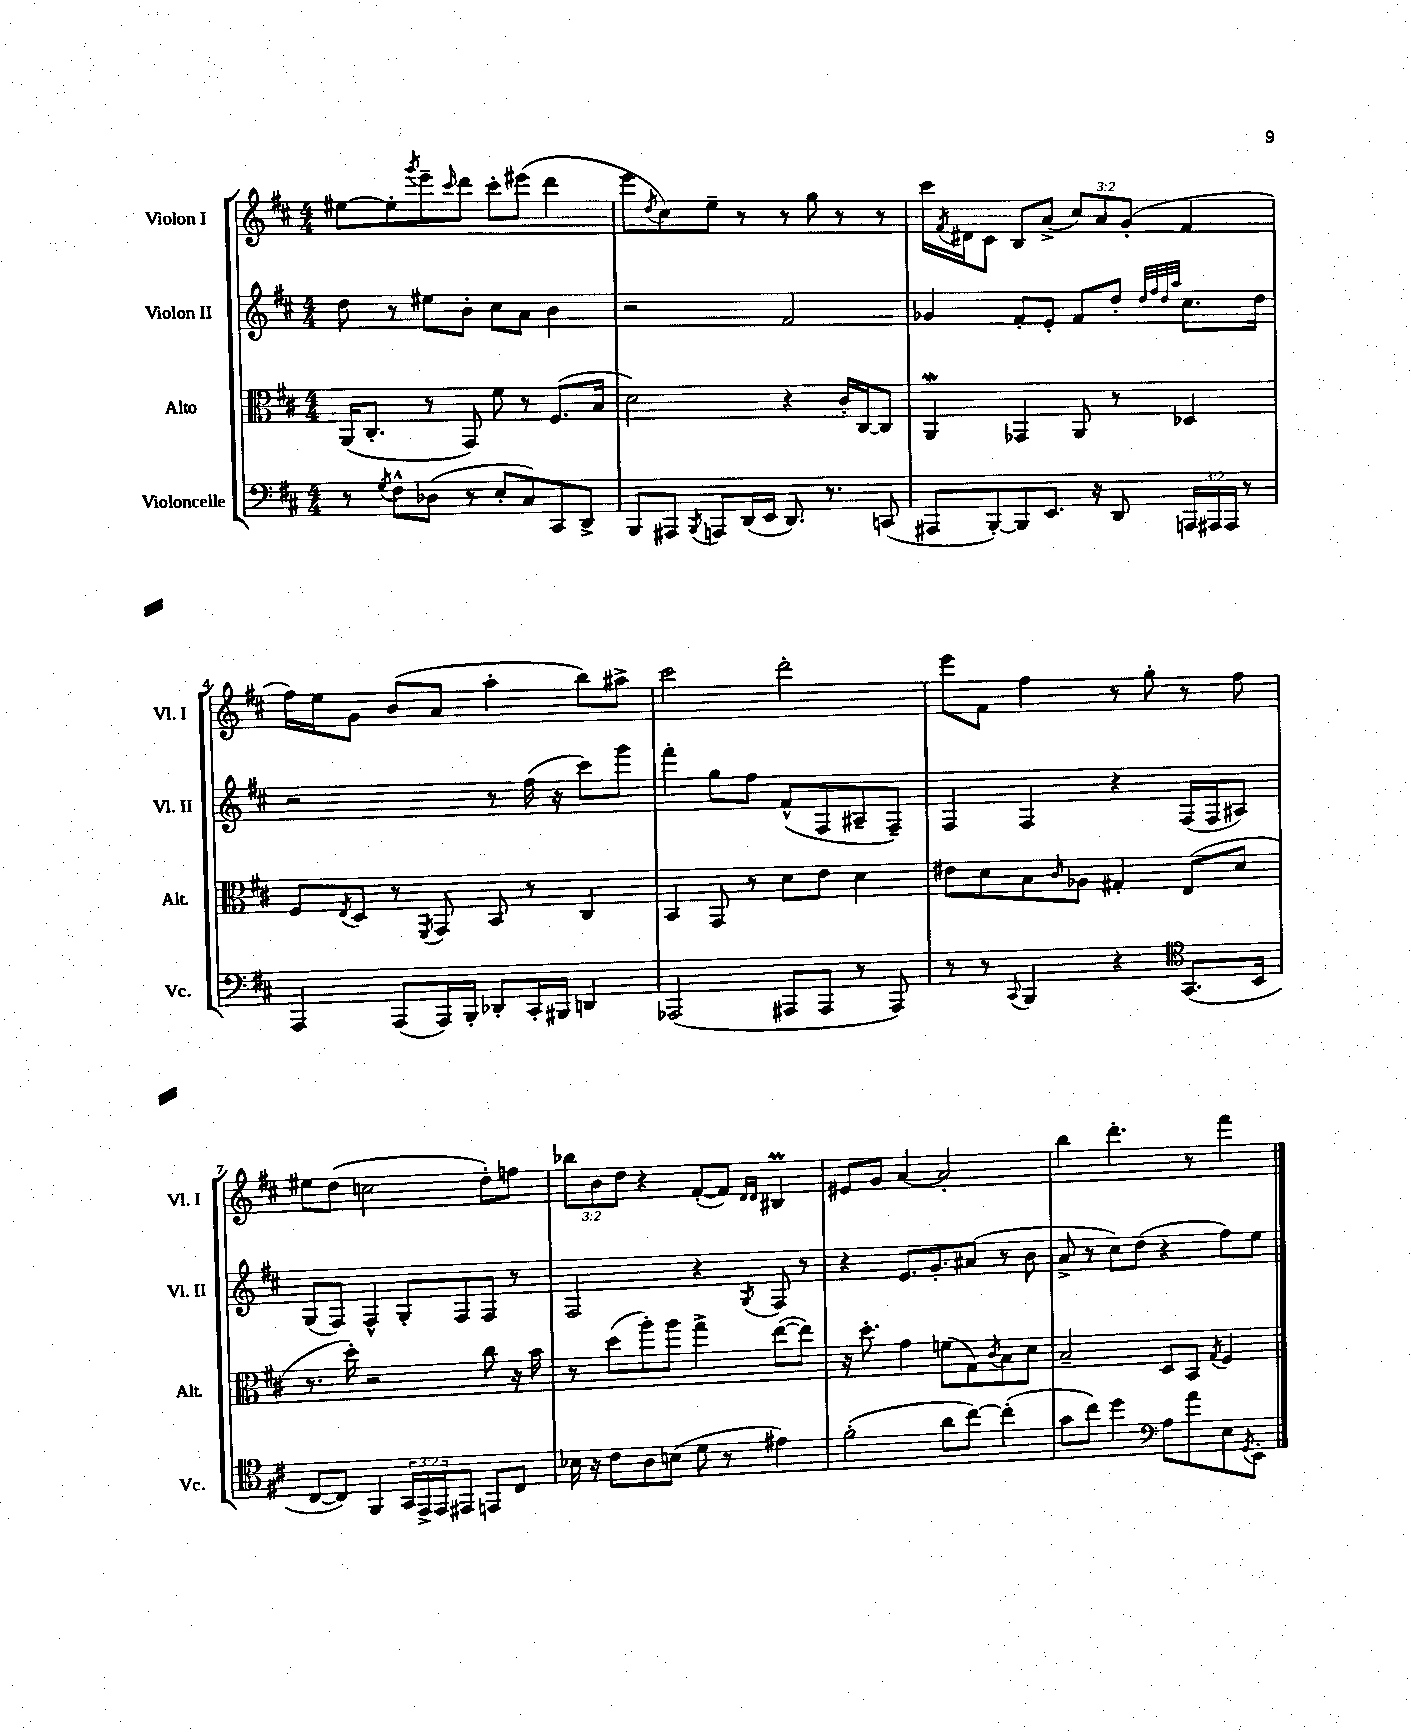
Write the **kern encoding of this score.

**kern	**kern	**kern	**kern
*part4	*part3	*part2	*part1
*staff4	*staff3	*staff2	*staff1
*I"Violoncelle	*I"Alto	*I"Violon II	*I"Violon I
*I'Vc.	*I'Alt.	*I'Vl. II	*I'Vl. I
*clefF4	*clefC3	*clefG2	*clefG2
*k[f#c#]	*k[f#c#]	*k[f#c#]	*k[f#c#]
*M4/4	*M4/4	*M4/4	*M4/4
=1	=1	=1	=1
8r	(16AA/KL	8dd\	[8ee#X\L
.	8.C#'/J	.	.
8qG/	.	.	.
8F#^^\L	.	8r	8ee#'\]
.	.	.	8qggg/
(8D-X\J	8r	8ee#X\L	8eee~\
.	.	.	16qqccc#/
8r	8GG/)	8b'\J	8ddd\J
8E'/L	8f#\	8cc#\L	8ccc#'\L
8C#/)	8r	8a\J	(8eee#X\J
8CC#/	(8.F#/L	4b\	4ddd\
8DD^/J	.	.	.
.	16B/Jk	.	.
=2	=2	=2	=2
8BBB/L	2d\)	2r	8eee\L
.	.	.	8qdd/
8AAA#X/J	.	.	8cc#\)
8qBBB/	.	.	.
8AAAn/L	.	.	8ee~\J
(16DD/L	.	.	8r
16EE/JJ	.	.	.
8.DD/)	4r	2f#/	8r
.	.	.	8gg\
8.r	.	.	.
.	16c#'/LL	.	8r
.	[16C#/J	.	.
(8CCn/	8C#/J]	.	8r
=3	=3	=3	=3
8AAA#X/L	4AAW/	4g-X/	16ccc#\LL
.	.	.	8qf#/
.	.	.	16d#X\J
[8BBB'/)	.	.	8c#\J
8BBB/]	4GG-X/	8f#'/L	8B/L
8.EE/J	.	8e'/J	(8a^/J
.	8AA/	8f#/L	12cc#/L)
16r	.	.	.
.	.	.	12a/
8DD/	8r	8dd'/J	.
.	.	.	(12g'/J
.	.	32qqdd/LLL	.
.	.	32qqff#/	.
.	.	32qqdd/	.
.	.	32qqaa/JJJ	.
24AAAn/LL	4D-X/	8.cc#\L	4f#/
24AAA#X/	.	.	.
24AAA#/JJ	.	.	.
8r	.	.	.
.	.	16dd\Jk	.
!!LO:LB:g=z
=4	=4	=4	=4
4AAA/	8F#/L	2r	16ff#\LL)
.	.	.	16ee\J
.	8qE/	.	.
.	8D/J	.	8g\J
(8AAA/L	8r	.	(8b/L
.	8qFF#/	.	.
16AAA/L)	8GG/	.	8a/J
16BBB'/JJ	.	.	.
8DD-X'/L	8BB/	8r	4aa'\
16CC#'/L	8r	(16ff#\	.
16BBB#X/JJ	.	16r	.
4DDn/	4C#/	8ccc#\L)	8bb\L)
.	.	8ggg\J	8aa#X^\J
=5	=5	=5	=5
(2AAA-X/	4BB/	4fff#'\	2ccc#\
.	8GG/	8gg\L	.
.	8r	8ff#\J	.
8AAA#X/L	8d\L	(8f#^^/L	2ddd'\
8AAA#/J	8e\J	8F#/	.
8r	4d\	8A#X~/	.
8AAA#/)	.	8F#~/J)	.
=6	=6	=6	=6
8r	8e#X\L	4F#/	8eee\L
8r	8d\	.	8f#\J
8qqCC#/	.	.	.
4BBB/	8B\	4F#/	4ff#\
.	16qqc#/	.	.
.	8A-X\J	.	.
4r	4G#X'/	4r	8r
.	.	.	8gg'\
*clefC4	*	*	*
(8.GG/L	(8E/L	(16F#/LL	8r
.	.	16F#/J	.
.	8d/J	8A#X/J)	8ff#\
16BB/Jk	.	.	.
!!LO:LB:g=z
=7	=7	=7	=7
[8C#/L	8.r	(8G/L	8ee#X\L
8C#/J])	.	8F#/J)	(8dd\J
.	16dd'\)	.	.
4FF#/	2r	4F#^^/	2ccn\
24GG/LL	.	8G'/L	.
24EE^/	.	.	.
24EE/J	.	.	.
8EE#X/J	.	8F#/	.
8EEn/L	8cc#\	8F#/J	8dd'\L)
8C#/J	16r	8r	8ffn\J
.	16b\	.	.
=8	=8	=8	=8
16B-X\	8r	2F#/	12bb-X\L
16r	.	.	.
.	.	.	12b\
8c#\L	(8dd\L	.	.
.	.	.	12dd\J
8A\	8aa'\)	.	4r
(8Bn\J	8aa\J	.	.
8d\	4gg^\	4r	([8f#'/L
8r	.	.	8f#/J])
.	.	.	16qqd/LL
.	.	8qG/	16qqd/JJ
4e#X\)	([8ee\L	8F#/	4B#Xm/
.	8ee\J])	8r	.
=9	=9	=9	=9
(2f#'\	16r	4r	8e#X/L
.	8.dd'\	.	.
.	.	.	8g/J
.	4g\	8.e/L	[4a/
.	.	8.g'/	.
8a\L	(8fn\L	.	2a'/]
[8cc#\J)	8G\)	(8a#X/J	.
.	8qc#/	.	.
(4cc#'\]	8B\	8r	.
.	8d\J	8b\	.
=10	=10	=10	=10
8g\L	2B~/	8a^/	4bb\
8cc#\J)	.	8r	.
4dd\	.	8cc#\L)	4.ddd'\
.	.	(8dd\J	.
*clefF4	*	*	*
8A\L	8D/L	4r	.
8a\	8BB/J	.	8r
.	8qG/	.	.
8E\	4F#/	8ff#\L)	4fff#\
8qGG/	.	.	.
8EE'\J	.	8ee\J	.
==	==	==	==
*-	*-	*-	*-
